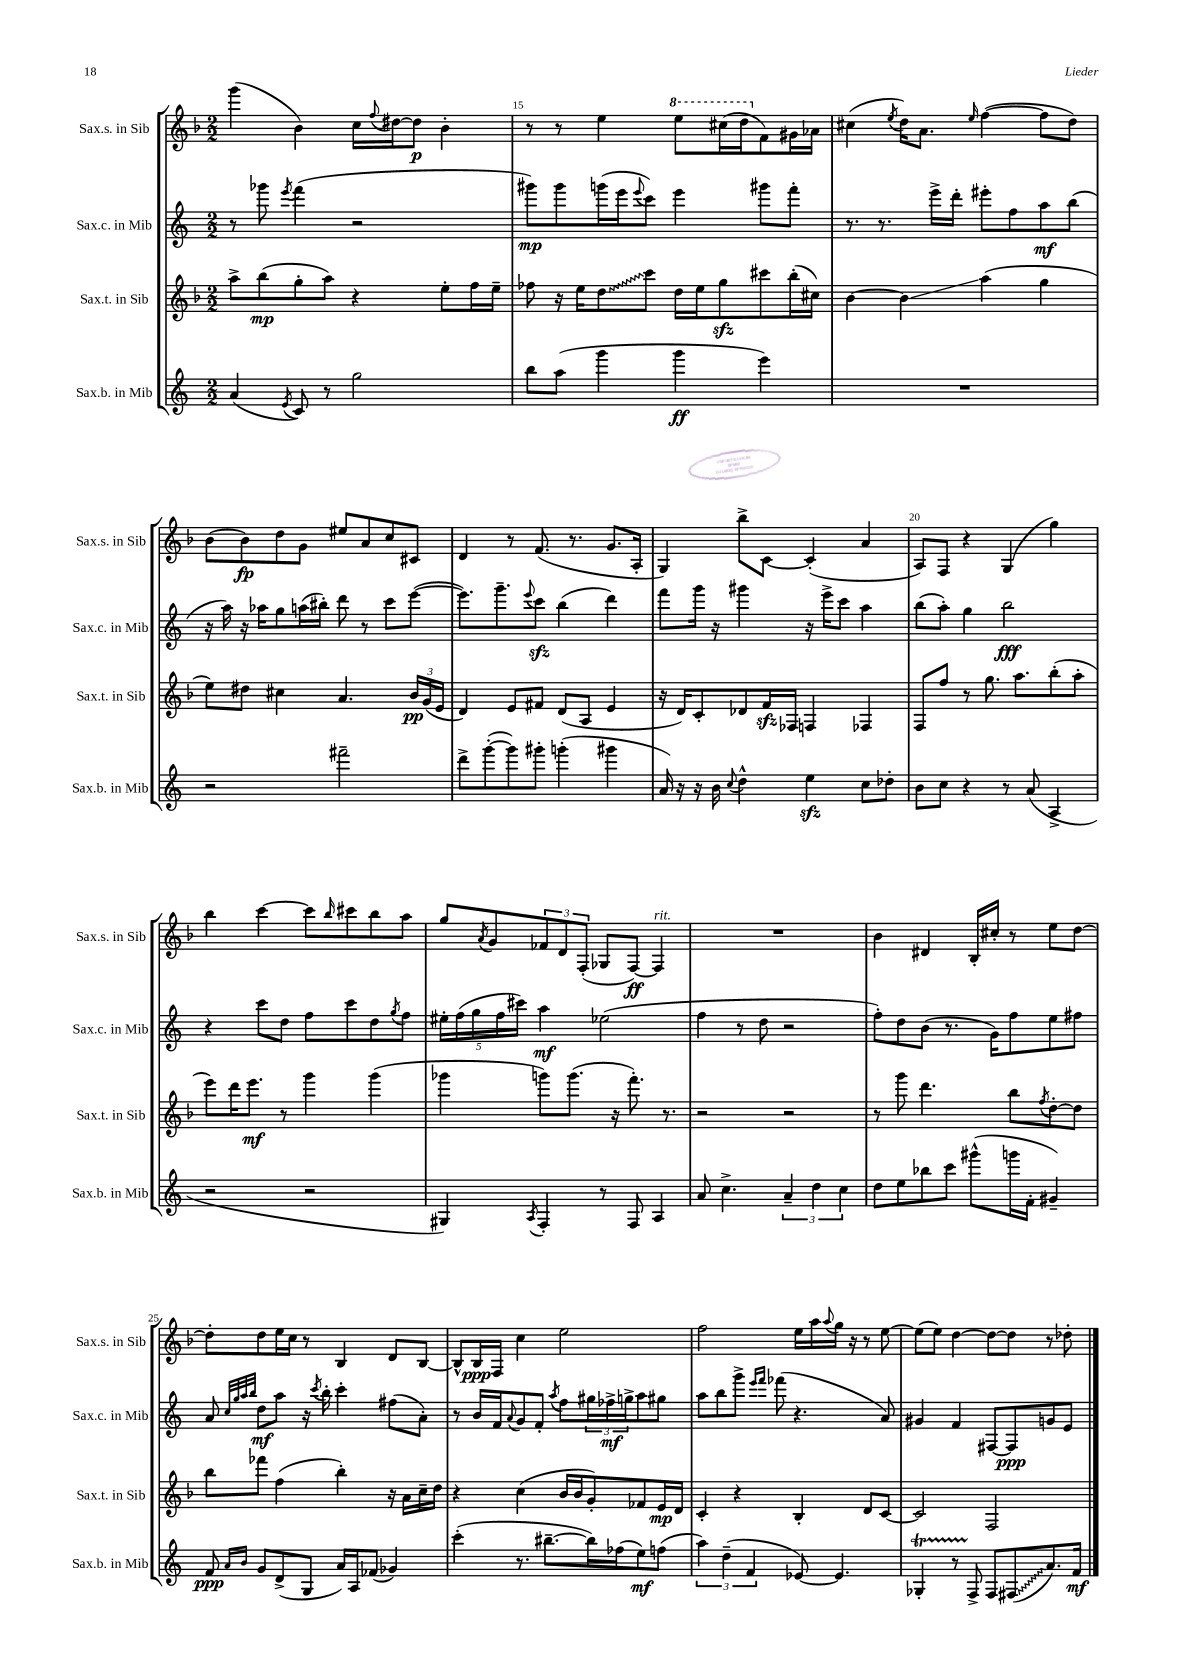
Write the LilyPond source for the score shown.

<<
\new StaffGroup <<
\new Staff = "s0" \with { instrumentName = "Sax.s. in Sib" shortInstrumentName = "Sax.s. in Sib" } {
    \clef treble \key f \major \numericTimeSignature \time 2/2
    g'''4( bes'4) c''16 \appoggiatura { f''8 } dis''16~ dis''8\p bes'4-. |
    r8 r8 e''4 \ottava #1 e'''8 cis'''16( d'''16 \ottava #0 f'8) gis'16 aes'16 |
    cis''4( \acciaccatura { e''8 } d''16) a'8. \grace { e''16 } f''4~( f''8 d''8) |
    bes'8( bes'8\fp) d''8 g'8 eis''8 a'8 c''8 cis'8 |
    d'4 r8 f'8.( r8. g'8. a16-. |
    g4) bes''8-> c'8~ c'4-.( a'4 |
    a8) f8 r4 g4( g''4) |
    bes''4 c'''4~ c'''8 \grace { bes''16 } cis'''8 bes''8 a''8 |
    g''8 \acciaccatura { a'8 } g'8 \tuplet 3/2 { fes'8 d'8 f8-.( } ges8 f8~\ff) f4^\markup { \italic "rit." } |
    R1 |
    bes'4 dis'4 bes16-. cis''16-. r8 e''8 d''8~ |
    d''8-. d''8 e''16 c''16 r8 bes4 d'8 bes8~ |
    bes8-^ bes16\ppp f16 c''4 e''2 |
    f''2 e''16 a''16 \appoggiatura { a''8 } g''16 r16 r8 e''8~ |
    e''8( e''8) d''4~ d''8~ d''8 r8 des''8-. \bar "|." |
}
\new Staff = "s1" \with { instrumentName = "Sax.c. in Mib" shortInstrumentName = "Sax.c. in Mib" } {
    \clef treble \key c \major \numericTimeSignature \time 2/2
    r8 ges'''8 \acciaccatura { e'''8 } f'''4( r2 |
    gis'''8\mp) gis'''8 g'''16( e'''16 \appoggiatura { e'''8 } c'''8) e'''4 gis'''8 f'''8-. |
    r8. r8. e'''16-> d'''16-. eis'''8-. f''8 a''8\mf b''8( |
    r16 a''16) r16 aes''16 g''8 a''16( bis''16-.) d'''8 r8 c'''8 e'''8~( |
    e'''8.) g'''8.-- \appoggiatura { e'''8 } c'''8\sfz b''4( d'''4) |
    f'''8 g'''16 r16 gis'''4 r16 e'''16-> c'''8 a''4 |
    b''8( a''8-.) g''4 b''2\fff |
    r4 c'''8 d''8 f''8 c'''8 d''8 \acciaccatura { g''8 } f''8 |
    \tuplet 5/4 { eis''16-. f''16( g''16 f''16 cis'''16) } a''4\mf ees''2( |
    f''4 r8 d''8 r2 |
    f''8-.) d''8 b'8( r8. g'16) f''8 e''8 fis''8 |
    a'8 \grace { c''32 g''32 a''32 b''32 } d''8\mf a''8 r16 \acciaccatura { c'''8 } b''16-. c'''4-. fis''8( a'8-.) |
    r8 b'16 f'16 \appoggiatura { a'8 } g'8 f'8-. \acciaccatura { a''8 } f''8 \tuplet 3/2 { gis''16 fes''16->\mf g''16-> } a''8 gis''8 |
    a''8 b''8 g'''8-> \grace { e'''16 f'''16 } fes'''8( r4. a'8) |
    gis'4 f'4 fis8~ fis8\ppp g'8 e'8 \bar "|." |
}
\new Staff = "s2" \with { instrumentName = "Sax.t. in Sib" shortInstrumentName = "Sax.t. in Sib" } {
    \clef treble \key f \major \numericTimeSignature \time 2/2
    a''8-> bes''8\mp( g''8-. a''8) r4 e''8-. f''16 e''16-- |
    fes''8 r16 e''16 \once \override Glissando.style = #'zigzag d''8\glissando c'''8 d''16 e''16 g''8\sfz cis'''8 bes''16-.( cis''16) |
    bes'4~ bes'4\glissando a''4( g''4 |
    e''8) dis''8 cis''4 a'4. \tuplet 3/2 { bes'16\pp g'16( e'16 } |
    d'4) e'8 fis'8 d'8( a8 e'4 |
    r16 d'16) c'8-. des'8 f'16\sfz fes16 f4 fes4 |
    f8 f''8 r8 g''8. a''8. bes''8-.( a''8-. |
    e'''8) d'''16 e'''8.\mf r8 g'''4 g'''4( |
    ges'''4 g'''8) g'''8.( r16 f'''8.-.) r8. |
    r2 r2 |
    r8 g'''8 d'''4. bes''8 \acciaccatura { f''8 } d''8~-. d''8 |
    bes''8 fes'''8 f''4( bes''4-.) r16 a'16 c''16-- d''16 |
    r4 c''4( bes'16 bes'16 g'8-.) fes'8 e'16\mp d'16 |
    c'4-. r4 bes4-. d'8 c'8~ |
    c'2 f2 \bar "|." |
}
\new Staff = "s3" \with { instrumentName = "Sax.b. in Mib" shortInstrumentName = "Sax.b. in Mib" } {
    \clef treble \key c \major \numericTimeSignature \time 2/2
    a'4( \acciaccatura { e'8 } c'8) r8 g''2 |
    b''8 a''8( g'''4 g'''4\ff e'''4) |
    R1 |
    r2 fis'''2-- |
    d'''8-> g'''8~-.( g'''8) gis'''8-. g'''4-.( gis'''4 |
    a'16) r16 r16 b'16 \appoggiatura { c''8 } d''4-^ e''4\sfz c''8 des''8-. |
    b'8 c''8 r4 r8 a'8( a4-> |
    r2 r2 |
    gis4) \acciaccatura { a8 } f4-. r8 f8 a4 |
    a'8 c''4.-> \tuplet 3/2 { a'4-- d''4 c''4 } |
    d''8 e''8 bes''8 c'''8 gis'''8-^( g'''16 f'16-. gis'4--) |
    f'8\ppp \grace { a'16 b'16 } g'8 d'8->( g8 a'16) a16 fes'8( ges'4) |
    c'''4-.( r8. bis''8.~-- bis''16) fes''16( e''8\mf) f''8( |
    \tuplet 3/2 { a''4) d''4--( f'4 } ees'8~) ees'4. |
    ges4-.\startTrillSpan r8 f8->\stopTrillSpan f8 \once \override Glissando.style = #'zigzag fis8\glissando( a'8.) f'16\mf \bar "|." |
}
>>
>>
\layout { \context { \Score currentBarNumber = #14 \override BarNumber.break-visibility = ##(#f #t #t) barNumberVisibility = #(every-nth-bar-number-visible 5) } }
